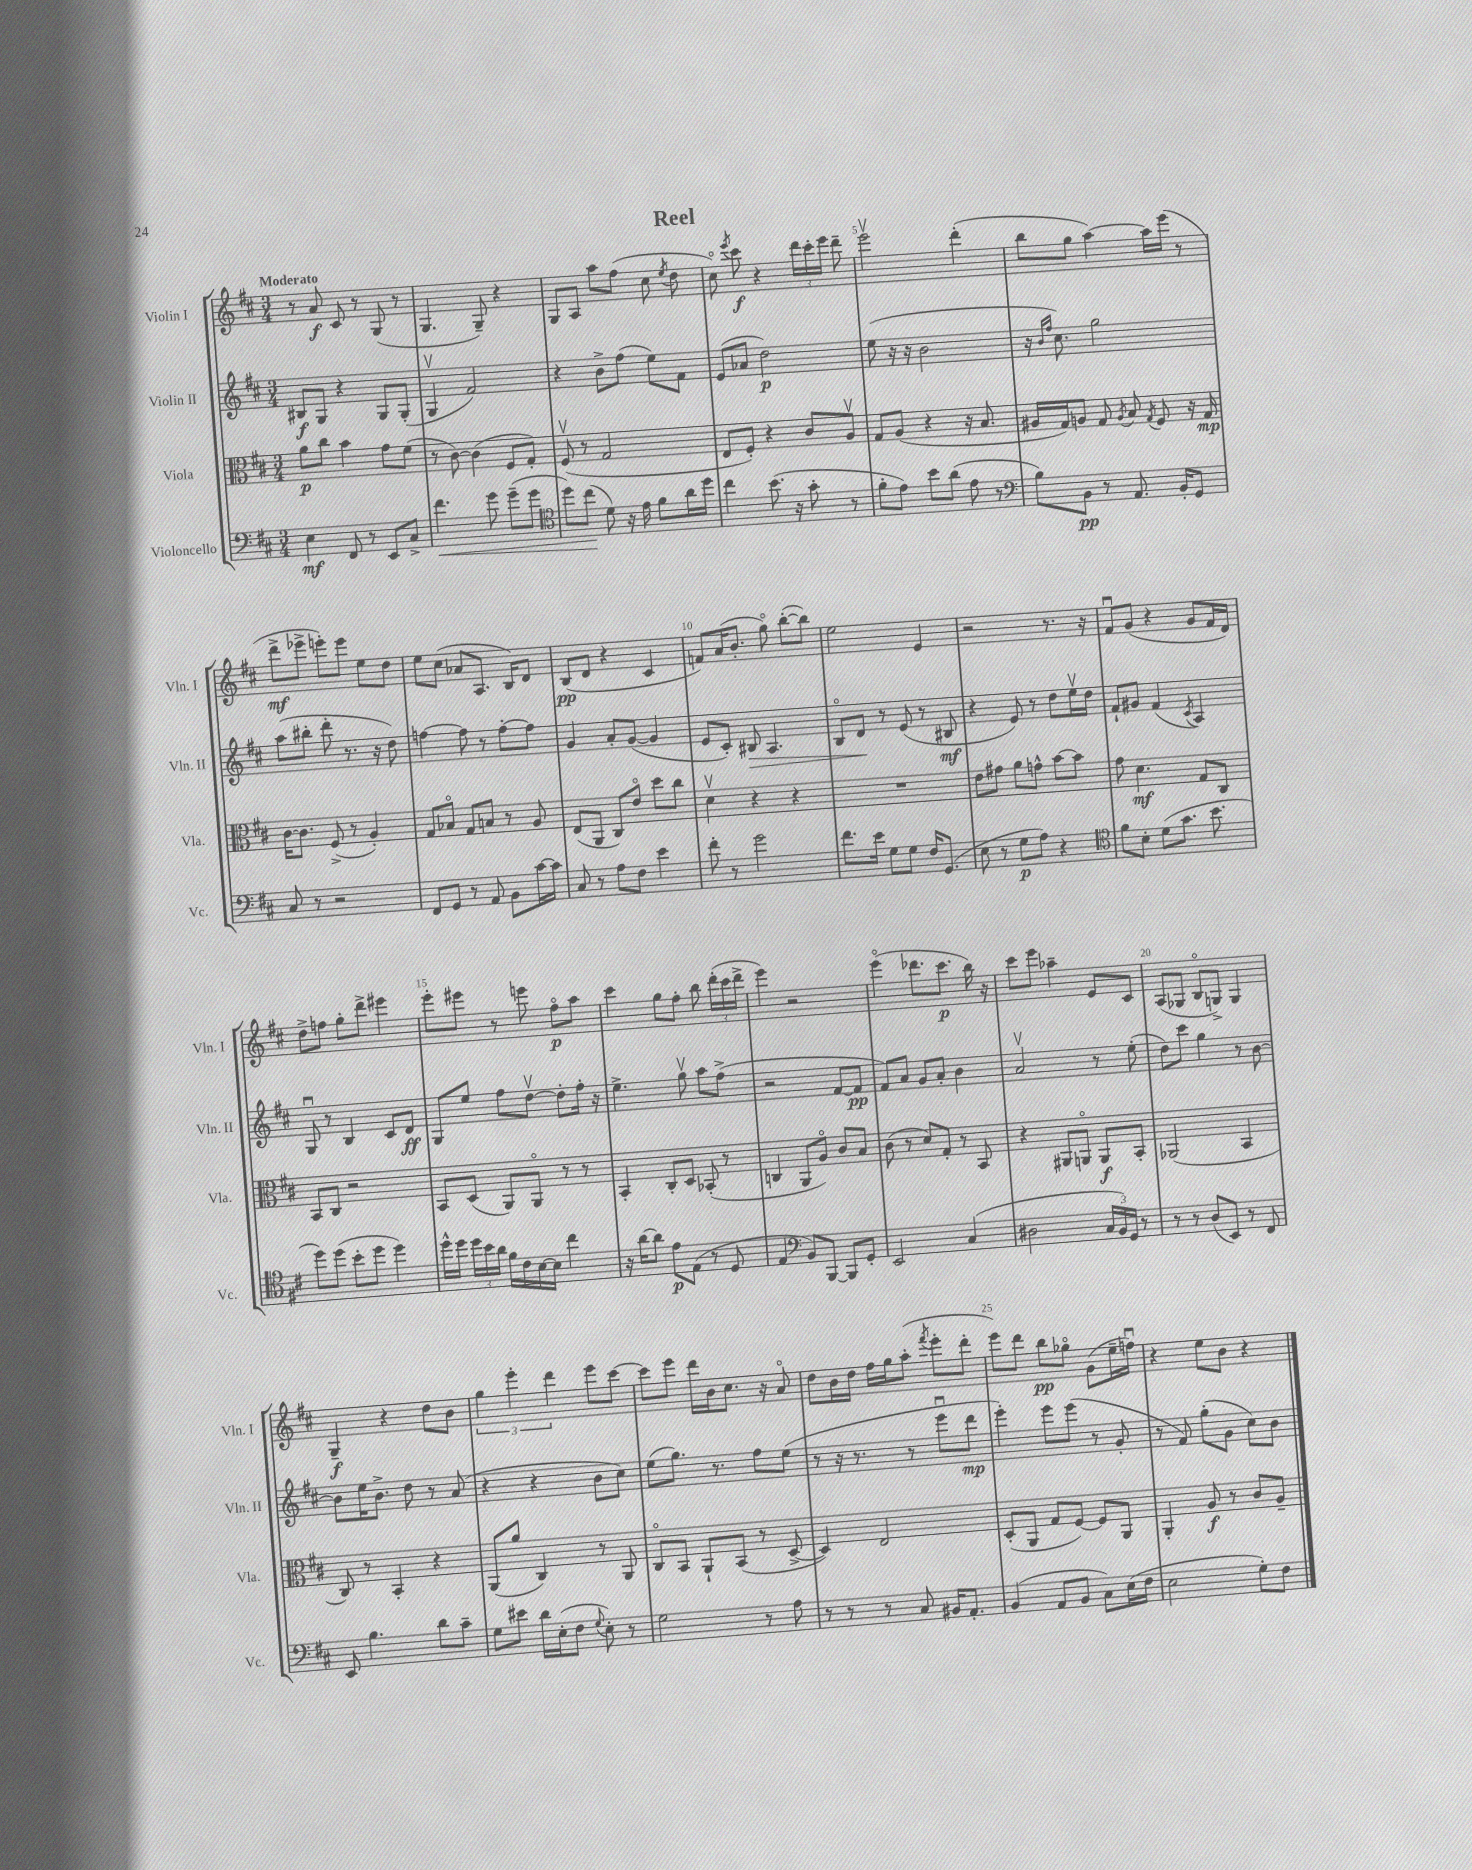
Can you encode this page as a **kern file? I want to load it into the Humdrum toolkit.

**kern	**dynam	**kern	**dynam	**kern	**dynam	**kern	**dynam
*part4	*part4	*part3	*part3	*part2	*part2	*part1	*part1
*staff4	*staff4	*staff3	*staff3	*staff2	*staff2	*staff1	*staff1
*I"Violoncello	*	*I"Viola	*	*I"Violin II	*	*I"Violin I	*
*I'Vc.	*	*I'Vla.	*	*I'Vln. II	*	*I'Vln. I	*
*clefF4	*	*clefC3	*	*clefG2	*	*clefG2	*
*k[f#c#]	*	*k[f#c#]	*	*k[f#c#]	*	*k[f#c#]	*
*M3/4	*	*M3/4	*	*M3/4	*	*M3/4	*
=1	=1	=1	=1	=1	=1	=1	=1
!	!	!	!	!	!	!LO:TX:a:B:t=Moderato	!
4E\	mf	8a\L	p	8B#X/L	f	8r	.
.	.	8cc#\J	.	8G/J	.	8a/	f
8FF#/	.	4b\	.	4r	.	8c#/	.
8r	.	.	.	.	.	8r	.
8EE/L	.	8g\L	.	8G/L	.	(8G/	.
8C#^/J	.	(8f#\J	.	(8G'/J	.	8r	.
=2	=2	=2	=2	=2	=2	=2	=2
!	!LO:HP:b	!	!	!	!	!	!
4.f#\	<	8r	.	4Gv/	.	4.G/	.
.	.	[8c#\)	.	.	.	.	.
.	.	(4c#\]	.	2f#/)	.	.	.
8g\	.	.	.	.	.	8G~/)	.
(8g~\L	.	8F#/L	.	.	.	4r	.
8g\J	.	8G'/J)	.	.	.	.	.
=3	=3	=3	=3	=3	=3	=3	=3
*clefC4	*	*	*	*	*	*	*
8dd\L)	.	(8F#v/	.	4r	.	8G/L	.
(8cc#\J	.	8r	.	.	.	8A/J	.
8d\)	[	2G/	.	8b^\L	.	8aa\L	.
16r	.	.	.	(8ff#\J	.	(8ff#\J	.
16e\	.	.	.	.	.	.	.
8f#\L	.	.	.	8ee\L)	.	8cc#\	.
.	.	.	.	.	.	8qee/	.
16a\L	.	.	.	8f#\J	.	8dd\	.
16dd\JJ	.	.	.	.	.	.	.
=4	=4	=4	=4	=4	=4	=4	=4
4cc#\	.	8E/L	.	(8e/L	.	8cc#\)	.
.	.	.	.	.	.	8qeee/	.
.	.	8F#'/J)	.	8a-X/J	.	8ccc#\	f
(8.b\	.	4r	.	2dd\)	p	4r	.
16r	.	.	.	.	.	.	.
8g'\	.	8c#/L	.	.	.	24ddd\LL	.
.	.	.	.	.	.	24ccc#'\	.
.	.	.	.	.	.	24eee\JJ	.
8r	.	8Av/J	.	.	.	8ddd~\	.
=5	=5	=5	=5	=5	=5	=5	=5
8f#'\L	.	8G/L	.	(8ee\	.	2eeev\	.
8e\J)	.	(8A/J	.	16r	.	.	.
.	.	.	.	16r	.	.	.
8b\L	.	4r	.	2b\	.	.	.
(8a\J	.	.	.	.	.	.	.
8e\	.	16r	.	.	.	(4ddd'\	.
.	.	8.B/	.	.	.	.	.
8r	.	.	.	.	.	.	.
=6	=6	=6	=6	=6	=6	=6	=6
*clefF4	*	*	*	*	*	*	*
8B\L)	.	16A#X/LL	.	16r	.	8bb\L	.
.	.	.	.	16qqb/LL	.	.	.
.	.	.	.	16qqff#/JJ	.	.	.
.	.	16G/J)	.	8.cc#\)	.	.	.
8BB\J	pp	8An/J	.	.	.	8gg\J	.
8r	.	8G/	.	2gg\	.	[4aa\)	.
.	.	8qA/	.	.	.	.	.
8.AA/	.	8B/	.	.	.	.	.
.	.	8qG/	.	.	.	.	.
.	.	8F#/	.	.	.	16aa\LL]	.
16BB'/KL	.	.	.	.	.	(16eee\JJ	.
8GG/J	.	16r	.	.	.	8r	.
.	.	16G/	mp	.	.	.	.
!!LO:LB:g=z
=7	=7	=7	=7	=7	=7	=7	=7
8C#/	.	[16c#\KL	.	(8aa\L	.	8ddd^\L	mf
.	.	8.c#\J]	.	.	.	.	.
8r	.	.	.	8bb#X'\J	.	8eee-X^\J	.
2r	.	(8F#^/	.	8ddd'\	.	8eeen'\L)	.
.	.	8r	.	8.r	.	8eee\J	.
.	.	4A'/)	.	.	.	8ee\L	.
.	.	.	.	16r	.	.	.
.	.	.	.	8dd\)	.	8dd\J	.
=8	=8	=8	=8	=8	=8	=8	=8
8FF#/L	.	8G/L	.	[4ffn\	.	8ee\L	.
8GG/J	.	8B-X/J	.	.	.	(8cc#\J	.
8r	.	8G/L	.	8ff\]	.	8a-X/L	.
8AA/	.	8Bn/J	.	8r	.	8.A/J	.
8BB\L	.	8r	.	[8ff'\L	.	.	.
.	.	.	.	.	.	16B/KL)	.
[16c#\L	.	8A/	.	8ff\J]	.	8d/J	.
16c#\JJ]	.	.	.	.	.	.	.
=9	=9	=9	=9	=9	=9	=9	=9
8C#/	.	(8E/L	.	4g/	.	(8B/L	pp
8r	.	8AA/J	.	.	.	8d/J	.
8A\L	.	8C#/L)	.	8a'/L	.	4r	.
8F#\J	.	8e/J	.	([8g/J	.	.	.
4e\	.	8dd\L	.	4g/]	.	4c#/	.
.	.	8cc#\J	.	.	.	.	.
=10	=10	=10	=10	=10	=10	=10	=10
8f#'\	.	4dv\	.	8e/L	.	8fn/L)	.
8r	.	.	.	8c#'/J)	.	(16a/K	.
.	.	.	.	.	.	8.b'/J	.
!	!	!	!	!	!LO:HP:b	!	!
2g\	.	4r	.	8B#X/	>	.	.
.	.	.	.	4.A/	.	8gg\)	.
.	.	4r	.	.	.	([8bb'\L	.
.	.	.	.	.	.	8bb\J])	.
=11	=11	=11	=11	=11	=11	=11	=11
8.f#\L	.	2.r	.	8B/L	.	2ee\	.
.	.	.	.	8d/J	.	.	.
16e\Jk	.	.	.	.	.	.	.
8G\L	.	.	.	8r	]	.	.
8G\J	.	.	.	(8e/	.	.	.
16F#/KL	.	.	.	8r	.	4e/	.
(8.GG/J	.	.	.	.	.	.	.
.	.	.	.	8B#X/	mf	.	.
=12	=12	=12	=12	=12	=12	=12	=12
8E\	.	8e\L	.	4r	.	2r	.
8r	.	8g#X\J	.	.	.	.	.
8G\L	p	8a\L	.	8e/)	.	.	.
8A\J)	.	8gn^^\J	.	8r	.	.	.
4r	.	[8b\L	.	8dd\L	.	8.r	.
.	.	8b\J]	.	16eev\L	.	.	.
.	.	.	.	16dd\JJ	.	16r	.
=13	=13	=13	=13	=13	=13	=13	=13
*clefC4	*	*	*	*	*	*	*
8f#\L	.	8g\	.	8f#`/L	.	8f#u/L	.
8B'\J	.	4.d\	mf	8g#X/J	.	(8g/J	.
(8d\L	.	.	.	(4f#/	.	4r	.
8.g\J	.	.	.	.	.	.	.
.	.	.	.	8qc#/	.	.	.
.	.	8G/L	.	4A/)	.	8g/L	.
8.b\	.	.	.	.	.	.	.
.	.	8C#/J	.	.	.	16f#/L	.
.	.	.	.	.	.	16d/JJ)	.
!!LO:LB:g=z
=14	=14	=14	=14	=14	=14	=14	=14
8dd\L)	.	8BB/L	.	8Gu/	.	8dd^\L	.
(8dd\J	.	8C#/J	.	8r	.	8ffn\J	.
8b'\L	.	2r	.	4B/	.	8gg'\L	.
8dd\J	.	.	.	.	.	8ddd^\J	.
4dd\)	.	.	.	8c#/L	.	4eee#X\	.
.	.	.	.	8d/J	ff	.	.
=15	=15	=15	=15	=15	=15	=15	=15
16dd^^\LL	.	8BB/L	.	8G/L	.	8eee'\L	.
16dd\JJ	.	.	.	.	.	.	.
24dd\LL	.	(8D/J	.	8ee/J	.	8eee#X\J	.
24b\	.	.	.	.	.	.	.
24a\JJ	.	.	.	.	.	.	.
16f#\LL	.	8AA/L)	.	8ff#\L	.	8r	.
16c#\	.	.	.	.	.	.	.
[16B\	.	8AA/J	.	[8ddv\J	.	8eeen\	.
16B\JJ]	.	.	.	.	.	.	.
4cc#\	.	8r	.	8dd'\L]	.	8ff#\L	p
.	.	8r	.	16ff#'\Jk	.	8aa\J	.
.	.	.	.	16r	.	.	.
=16	=16	=16	=16	=16	=16	=16	=16
16r	.	4BB'/	.	4.ee^\	.	4ccc#\	.
[16a\KL	.	.	.	.	.	.	.
8a\J]	.	.	.	.	.	.	.
8e\L	p	8C#'/L	.	.	.	8gg\L	.
(8E\J	.	8D/J	.	8ggv\	.	8ff#'\J	.
8r	.	(8BB-X'/	.	8aa\L	.	8bb\	.
8D/	.	8r	.	(8ff#^\J	.	(24ddd'\LL	.
.	.	.	.	.	.	24ccc#\	.
.	.	.	.	.	.	24ddd^\JJ	.
=17	=17	=17	=17	=17	=17	=17	=17
4E/	.	4Cn/	.	2r	.	4eee\)	.
*clefF4	*	*	*	*	*	*	*
8BB/L)	.	8AA/L	.	.	.	2r	.
[8BBB/J	.	8A/J)	.	.	.	.	.
8BBB/L]	.	8c#/L	.	[8f#/L	.	.	.
8GG'/J	.	8B/J	.	8f#/J]	pp	.	.
=18	=18	=18	=18	=18	=18	=18	=18
2EE/	.	(8c#\	.	8f#/L)	.	(4eee\	.
.	.	8r	.	8a/J	.	.	.
.	.	8d/L)	.	8g/L	.	8.ddd-X\L	.
.	.	8G'/J	.	8a'/J	.	.	.
.	.	.	.	.	.	8.ccc#\J	p
(4C#/	.	8r	.	4b\	.	.	.
.	.	8BB/	.	.	.	16bb\)	.
.	.	.	.	.	.	16r	.
=19	=19	=19	=19	=19	=19	=19	=19
2D#X\	.	4r	.	2av/	.	8ccc#\L	.
.	.	.	.	.	.	8eee\J	.
.	.	8AA#X/L	.	.	.	4aa-X~\	.
.	.	8AAn/J	.	.	.	.	.
24C#/LL	.	8AA/L	f	8r	.	8e/L	.
24BB/)	.	.	.	.	.	.	.
24GG/JJ	.	.	.	.	.	.	.
8r	.	8BB'/J	.	(8ee'\	.	8c#/J	.
=20	=20	=20	=20	=20	=20	=20	=20
8r	.	(2AA-X/	.	8dd\L)	.	(8A/L	.
8r	.	.	.	8ccc#\J	.	8G-X/J	.
(8D/L	.	.	.	4gg\	.	8B/L	.
8EE/J)	.	.	.	.	.	8Gn^/J)	.
8r	.	4BB/	.	8r	.	4G/	.
8FF#/	.	.	.	[8b\	.	.	.
!!LO:LB:g=z
=21	=21	=21	=21	=21	=21	=21	=21
8EE/	.	8C#/)	.	8b\L]	.	4G~/	f
4.B\	.	8r	.	16ee\K	.	.	.
.	.	.	.	8.b^\J	.	.	.
.	.	4BB'/	.	.	.	4r	.
.	.	.	.	8dd\	.	.	.
8d\L	.	4r	.	8r	.	8dd\L	.
8c#~\J	.	.	.	(8a/	.	8b\J	.
=22	=22	=22	=22	=22	=22	=22	=22
8G\L	.	(8AA/L	.	4r	.	6gg\	.
8e#X\J	.	8a/J	.	.	.	.	.
.	.	.	.	.	.	6eee'\	.
16d\LL	.	4C#/)	.	4r	.	.	.
(16E'\J	.	.	.	.	.	.	.
.	.	.	.	.	.	6ddd\	.
8F#\J	.	.	.	.	.	.	.
8qqG/	.	.	.	.	.	.	.
8E'\)	.	8r	.	8b\L	.	8eee\L	.
8r	.	8AA/	.	8cc#\J)	.	[8ccc#\J	.
=23	=23	=23	=23	=23	=23	=23	=23
2G\	.	8C#/L	.	(8ee\L	.	8ccc#\L]	.
.	.	8BB/J	.	8.gg\J)	.	8eee\J	.
.	.	8AA`/L	.	.	.	16ddd\LL	.
.	.	.	.	8.r	.	16b\J	.
.	.	(8BB/J	.	.	.	8.cc#\J	.
8r	.	8r	.	8ff#\L	.	.	.
.	.	.	.	.	.	16r	.
8A\	.	[8D^/	.	(8ee\J	.	8a/	.
=24	=24	=24	=24	=24	=24	=24	=24
8r	.	4D/])	.	8r	.	8dd\L	.
8r	.	.	.	16r	.	16b\L	.
.	.	.	.	8.r	.	16dd\JJ	.
8r	.	2E/	.	.	.	16ff#\LL	.
.	.	.	.	.	.	16gg\J	.
8C#/	.	.	.	8r	.	(8aa'\J	.
.	.	.	.	.	.	8qfff#/	.
16BB#X/KL	.	.	.	8eeeu\L	.	8eee'\L	.
8.AA'/J	.	.	.	.	.	.	.
.	.	.	.	8ddd\J	mp	8ddd'\J	.
=25	=25	=25	=25	=25	=25	=25	=25
(4BB/	.	(8D'/L	.	4eee'\)	.	8eee\L)	.
.	.	8AA/J	.	.	.	8ddd\J	.
8AA/L	.	8G/L	.	8eee\L	.	8bb\L	pp
8BB/J	.	[8F#/J)	.	(8eee\J	.	8gg-X\J	.
8C#\L)	.	8F#/L]	.	8r	.	(8g\L	.
(16E\L	.	8AA/J	.	8g'/	.	16ee~\L	.
16F#\JJ	.	.	.	.	.	16ffnu\JJ)	.
=26	=26	=26	=26	=26	=26	=26	=26
2E\	.	4AA'/	.	8r	.	4r	.
.	.	.	.	8f#/)	.	.	.
.	.	8A/	f	(8gg'\L	.	8ee\L	.
.	.	8r	.	8g\J	.	8b\J	.
8G'\L)	.	8c#/L	.	8cc#\L)	.	4r	.
8F#\J	.	8A~/J	.	8b\J	.	.	.
==	==	==	==	==	==	==	==
*-	*-	*-	*-	*-	*-	*-	*-
